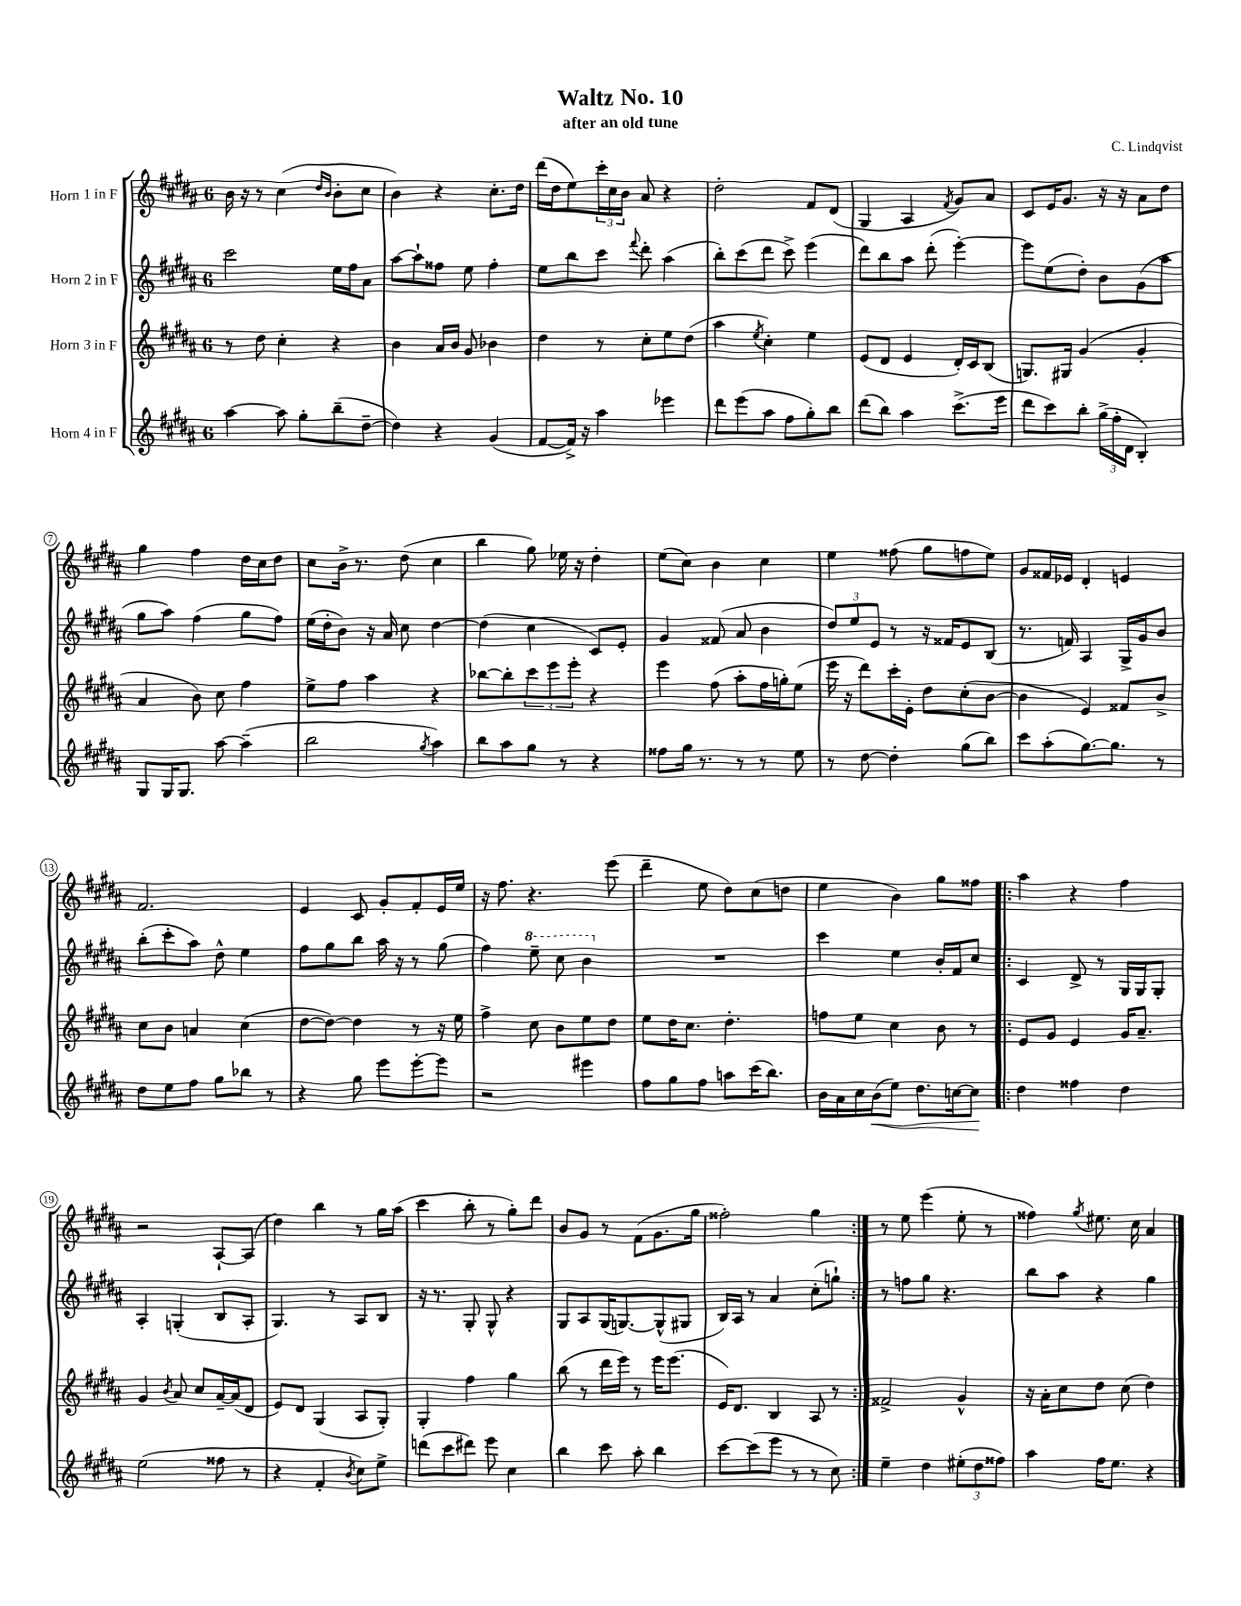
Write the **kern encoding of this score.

**kern	**kern	**kern	**kern
*staff4	*staff3	*staff2	*staff1
*clefG2	*clefG2	*clefG2	*clefG2
*k[f#c#g#d#a#]	*k[f#c#g#d#a#]	*k[f#c#g#d#a#]	*k[f#c#g#d#a#]
*M6/8	*M6/8	*M6/8	*M6/8
[4aa#\	8r	2ccc#\	16b\
.	.	.	16r
.	8dd#\	.	8r
8aa#\]	4cc#'\	.	(4cc#\
8gg#'\L	.	.	.
.	.	.	16qqdd#/LL
.	.	.	16qqb/JJ
(8bb~\	4r	16ee\LL	8b'\L
.	.	16ff#\J	.
[8dd#~\J	.	8a#\J	8cc#\J
=	=	=	=
4dd#\])	4b\	[8aa#\L	4b\)
.	.	8aa#`\]	.
4r	16a#/LL	8ff##\J	4r
.	16b/JJ	.	.
.	8g#/	8ee\	.
(4g#/	4b-\	4ff##'\	8.cc#'\L
.	.	.	16dd#\Jk
=	=	=	=
[8f#/L	4dd#\	8ee\L	(16ddd#\LL
.	.	.	16dd#\J
16f#^/]Jk)	.	8bb\	8ee\)
16r	.	.	.
4aa#\	8r	8ccc#\J	24ccc#'\L
.	.	.	24cc#\
.	.	.	24b\JJ
.	.	8qqfff#/	.
.	8cc#'\L	8ddd#'\	8a#/
4eee-\	8ee\	(4aa#\	4r
.	(8dd#\J	.	.
=	=	=	=
8ddd#\L	4aa#\	8bb'\L)	2dd#'\
(8eee\	.	(8ccc#\	.
.	8qee/	.	.
8aa#\J	4cc#'\)	8ddd#\J	.
8ff#\L	.	8ccc#^\)	.
8gg#'\)	4ee\	(4eee\	8f#/L
8bb\J	.	.	(8d#/J
=	=	=	=
(8ddd#\L	(8e/L	8ddd#\L)	4G#/
8bb\J)	8d#/J	8bb\	.
4aa#\	4e/	8aa#\J	4A#/
.	.	(8ddd#'\	.
.	.	.	8qf#/
(8.ccc#^\L	16d#'/LL)	[4eee'\)	8g#/L)
.	16c#/J	.	.
.	(8B/J	.	8a#/J
16eee\Jk	.	.	.
=	=	=	=
8ddd#\L	8.G/L)	8eee\]L	8c#/L
8ccc#\)	.	(8ee\	16e/K
.	16G#/Jk	.	8.g#/J
8bb'\J	(4g#/	8dd#'\J)	.
(24gg#^\LL	.	8b\L	16r
24ff#'\	.	.	.
.	.	.	16r
24d#\JJ	.	.	.
4B'/)	4g#'/	(8g#\	8a#\L
.	.	8aa#\J	8dd#\J
=	=	=	=
8G#/L	4a#/	8gg#\L	4gg#\
16G#/K	.	8aa#\J)	.
8.G#/J	.	.	.
.	8b\)	(4ff#\	4ff#\
[8aa#\	8cc#\	.	.
(4aa#~\]	4ff#\	8gg#\L	16dd#\LL
.	.	.	16cc#\J
.	.	8ff#\J)	8dd#\J
=	=	=	=
2bb\	8ee^\L	(16ee\LL	8cc#\L
.	.	16dd#'\J	.
.	8ff#\J	8b\J)	16b^\Jk
.	.	.	8.r
.	4aa#\	16r	.
.	.	16a#/	.
.	.	8cc#\	(8dd#\
8qgg#/	.	.	.
4aa#\)	4r	[4dd#\	4cc#\
=	=	=	=
8bb\L	[8bb-\L	(4dd#\]	4bb\
8aa#\	8bb-'\]	.	.
8gg#\J	12ccc#\	4cc#\	8gg#\)
.	12eee\	.	.
8r	.	.	16ee-\
.	12eee'\J	.	.
.	.	.	16r
4r	4r	8c#/L)	4dd#'\
.	.	8e'/J	.
=	=	=	=
8ff##\L	4eee\	4g#/	(8ee\L
16gg#\Jk	.	.	8cc#\J)
8.r	.	.	.
.	(8ff#\	(8f##/	4b\
8r	8aa#'\L	8a#/	.
8r	16ff#\L	4b\	4cc#\
.	16gg'\J)	.	.
8ee\	(8ee\J	.	.
=	=	=	=
8r	16eee\	12dd#/L)	4ee\
.	16r	.	.
.	.	12ee/	.
[8dd#\	8ddd#\L)	.	.
.	.	12e/J	.
4dd#'\]	16ccc#'\L	8r	(8ff##\
.	16e'\JJ	.	.
.	8dd#\L	16r	8gg#\L
.	.	16f##/LK	.
(8gg#\L	(8cc#'\	8e/	8ff\
8bb\J)	[8b\J	(8B/J	8ee\J)
=	=	=	=
8ccc#\L	4b\]	8.r	8g#/L
(8aa#'\	.	.	16f##/L
.	.	16f/)	16e-/JJ
[8.gg#\)	4e/)	4A#/	4d#'/
8.gg#\]J	.	.	.
.	8f##/L	16G#^/LL	4e/
.	.	16g#/J	.
8r	8b^/J	8b/J	.
=	=	=	=
8dd#\L	8cc#\L	(8bb'\L	2.f#/
8ee\	8b\J	8ccc#'\	.
8ff#\J	4a/	8aa#\J)	.
8gg#\L	.	8dd#^^\	.
8bb-\J	(4cc#\	4ee\	.
8r	.	.	.
=	=	=	=
4r	[8dd#\L	8ff#\L	4e/
.	8dd#\_J)	8gg#\	.
8gg#\	4dd#\]	8bb\J	8c#/
8eee\L	.	16aa#\	8g#'/L
.	.	16r	.
[8eee'\	8r	8r	8f#'/
8eee\]J	16r	(8gg#\	16e/L
.	16ee\	.	16ee/JJ
=	=	=	=
2r	4ff#^\	4ff#\)	16r
.	.	.	8.ff#\
.	8cc#\	8eee~\	4.r
.	8b\L	8ccc#\	.
4eee#\	8ee\	4bb\	.
.	8dd#\J	.	(8eee\
=	=	=	=
8ff#\L	8ee\L	2.r	4ddd#~\
8gg#\	16dd#\K	.	.
.	8.cc#\J	.	.
8ff#\J	.	.	8ee\
8aa\L	4.dd#'\	.	8dd#\L)
(16ccc#\K	.	.	(8cc#\
8.bb\J)	.	.	.
.	.	.	8dd\J
=	=	=	=
16b\LL	8ff\L	4ccc#\	4ee\
16a#\	.	.	.
16cc#\	8ee\J	.	.
(16b\J	.	.	.
8ee\J)	4cc#\	4ee\	4b\)
8.dd#\L	.	.	.
.	8b\	16b'/LL	8gg#\L
[16cc\k	.	16f#/J	.
8cc\]J	8r	8cc#/J	8ff##\J
=!|:	=!|:	=!|:	=!|:
4dd#\	8e/L	4c#/	4aa#\
.	8g#/J	.	.
4ff##\	4e/	8d#^/	4r
.	.	8r	.
4dd#\	16g#/LK	16G#/LL	4ff#\
.	8.a#~/J	16G#/J	.
.	.	8G#'/J	.
=	=	=	=
(2ee\	4g#/	4A#'/	2r
.	8qb/	.	.
.	8a#/	(4G'/	.
.	8cc#/L	.	.
8ff##\	[16a#~/L	8B/L	[8A#`/L
.	(16a#/]J	.	.
8r	8d#/J	8A#'/J	(8A#/]J
=	=	=	=
4r	8e/L)	4.G#/)	4dd#\)
.	8d#/J	.	.
4f#'/	(4G#/	.	4bb\
.	.	8r	.
8qb/	.	.	.
8cc#\L)	8A#/L	8A#/L	8r
8ee^\J	8G#'/J)	8B/J	16gg#\LL
.	.	.	(16aa#\JJ
=	=	=	=
(8ddd\L	4G#'/	16r	4ccc#\
.	.	8.r	.
8ccc#\	.	.	.
8ddd#\J)	4ff#\	8G#'/	8bb'\
8eee\	.	8G#^^/	8r
4cc#\	4gg#\	4r	8gg#'\L)
.	.	.	8ddd#\J
=	=	=	=
4bb\	(8bb\	8G#/L	8b/L
.	8r	8A#/	8g#/J
8ccc#\	16ddd#\LL	(16G#/K	8r
.	16eee\JJ)	[8.G/)	.
8aa#'\	8r	.	(8f#\L
4bb\	16eee\LK	(8G^^/]	8.g#\
.	(8.eee\J	.	.
.	.	8G#/J	.
.	.	.	16gg#\Jk
=	=	=	=
[8ccc#\L	16e/LK)	16B/LL)	2ff##'\)
.	8.d#/J	16A#/JJ	.
(8ccc#\]	.	8r	.
8eee\J	4B/	4a#/	.
8r	.	.	.
8r	8A#/	(8cc#'\L	4gg#\
8cc#\)	8r	8gg`\J)	.
=:|!	=:|!	=:|!	=:|!
4ee~\	2f##^/	8r	8r
.	.	8ff\L	8ee\
4dd#\	.	8gg#\J	(4eee\
.	.	4.r	.
(12ee#'\L	4g#^^/	.	8ee'\
12dd#\	.	.	.
.	.	.	8r
12ff##\J)	.	.	.
=	=	=	=
4aa#\	16r	8bb\L	4ff##\)
.	16a#'\LK	.	.
.	8cc#\	8aa#\J	.
.	.	.	8qgg#/
16ff#\LK	8dd#\J	4r	8.ee#\
8.ee\J	.	.	.
.	(8cc#\	.	.
.	.	.	16cc#\
4r	4dd#\)	4gg#\	4a#/
==	==	==	==
*-	*-	*-	*-
